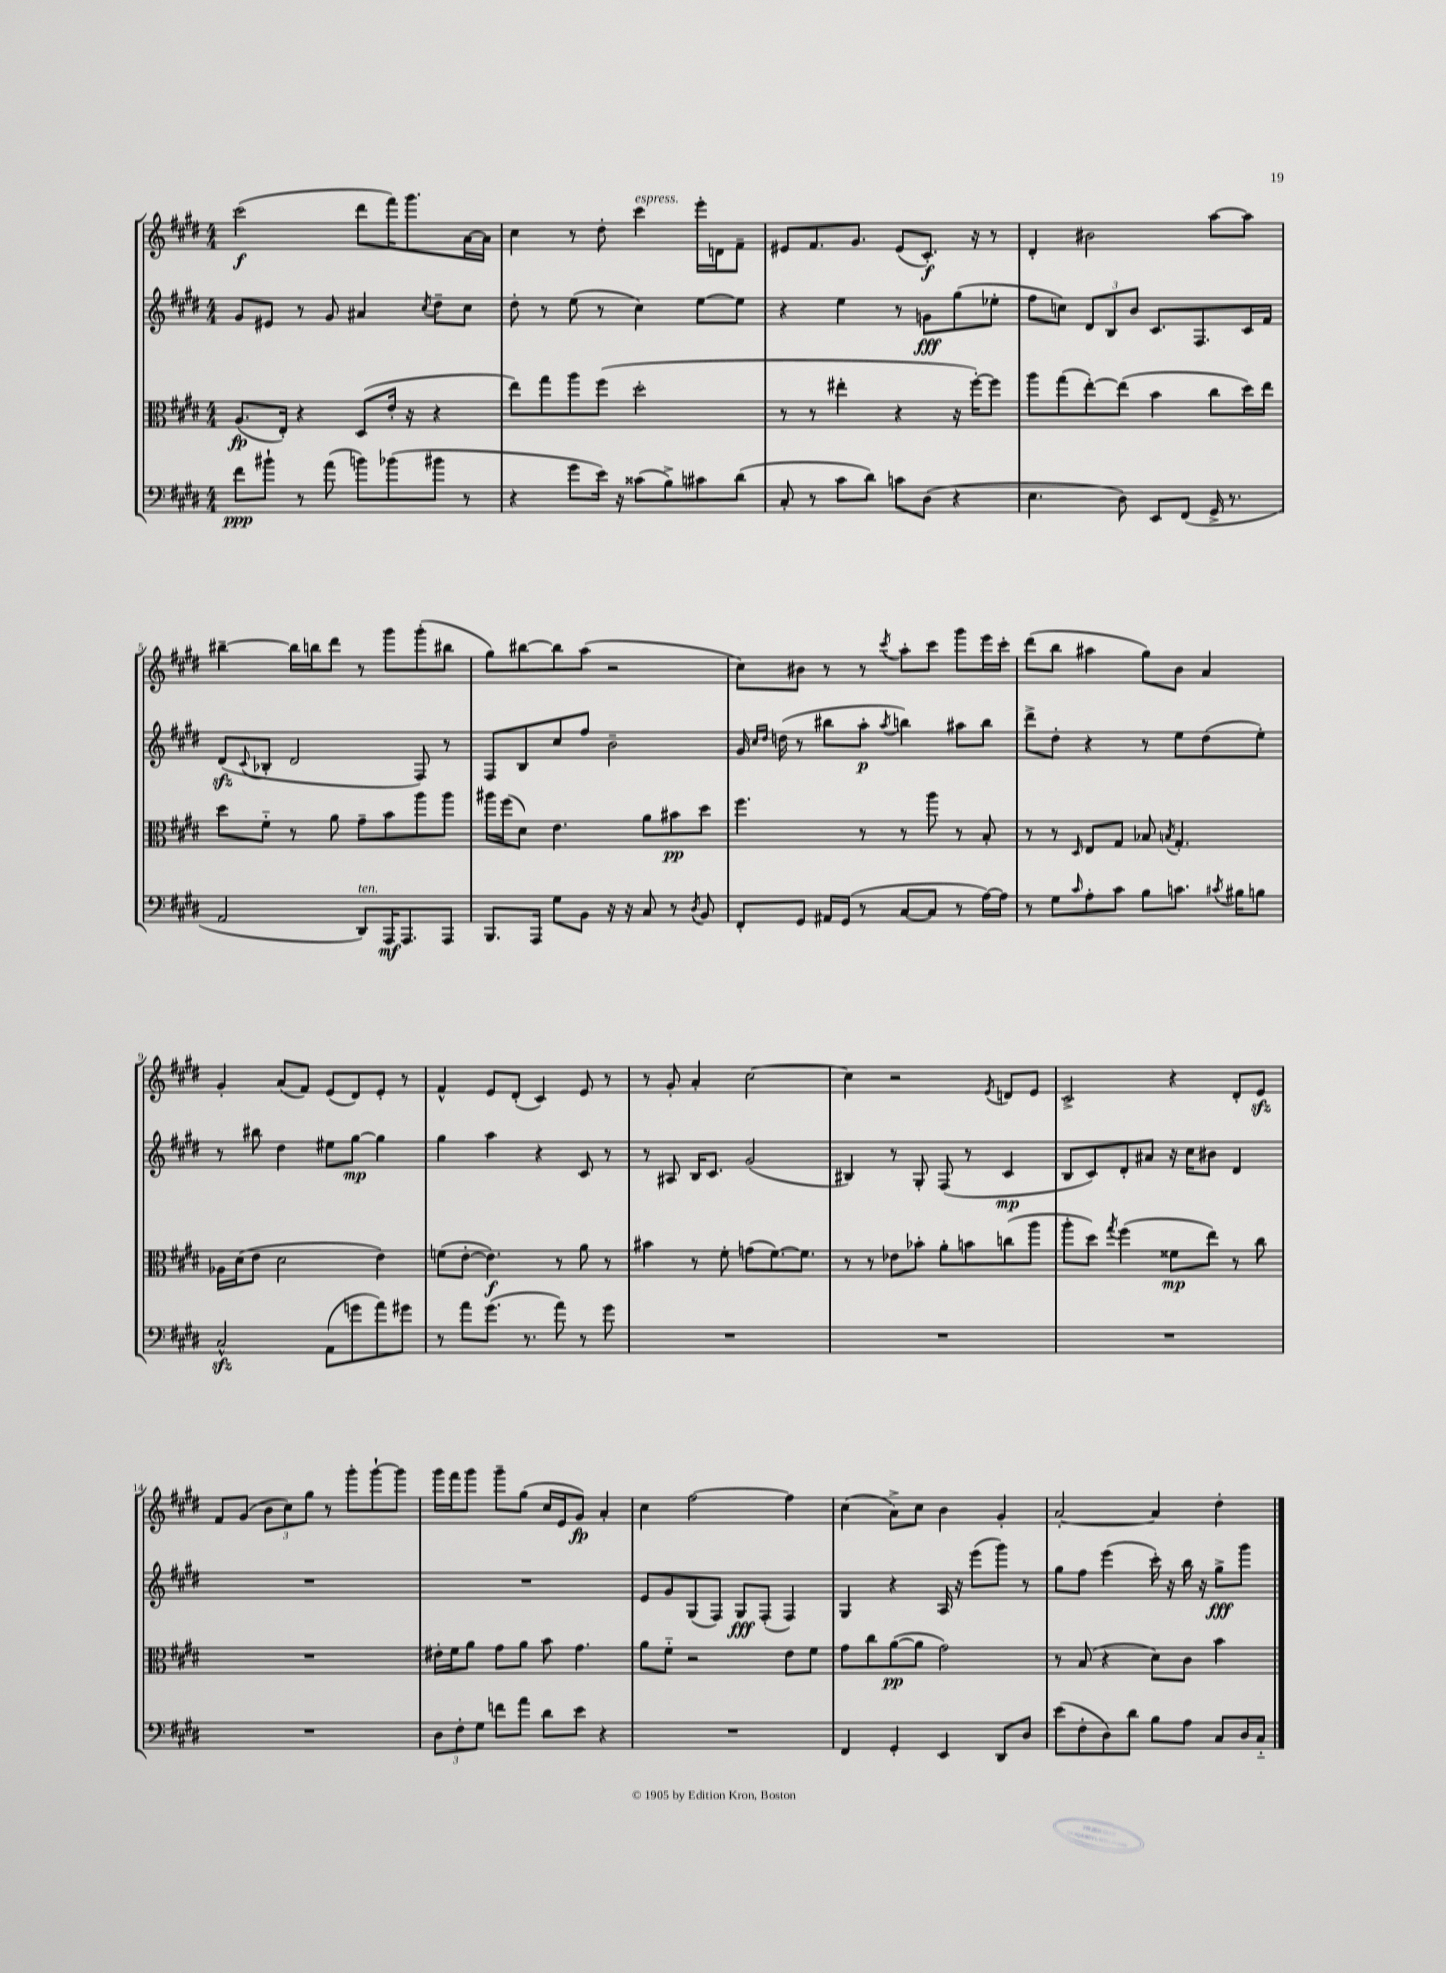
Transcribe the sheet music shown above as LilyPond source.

<<
\new StaffGroup <<
\new Staff = "s0" {
    \clef treble \key e \major \numericTimeSignature \time 4/4
    cis'''2\f( dis'''8 fis'''16) gis'''8. a'16~ a'16 |
    cis''4 r8 dis''8-. cis'''4^\markup { \italic "espress." } e'''16-. d'16 fis'8-- |
    eis'8 fis'8. gis'8. eis'8( cis'8.-.\f) r16 r8 |
    dis'4-. bis'2 a''8~ a''8 |
    bis''4~-- bis''16 b''16 dis'''8 r8 gis'''8 gis'''8-.( bis''8 |
    gis''8) bis''8~ bis''8 a''8( r2 |
    cis''8) bis'8 r8 r8 \acciaccatura { cis'''8 } a''8-. cis'''8 gis'''8 e'''16 cis'''16-. |
    dis'''8( b''8 ais''4 gis''8) b'8 a'4 |
    gis'4-. a'8( fis'8) e'8( dis'8) e'8-. r8 |
    fis'4-^ e'8 dis'8-.( cis'4) e'8 r8 |
    r8 gis'8-. a'4-. cis''2~ |
    cis''4 r2 \acciaccatura { e'8 } d'8 e'8 |
    cis'2-> r4 dis'8-. e'8\sfz |
    fis'8 gis'8( \tuplet 3/2 { b'8 cis''8) gis''8 } r8 gis'''8-. gis'''8~-! gis'''8 |
    gis'''16 fis'''16 gis'''8 gis'''8-- gis''8( cis''16 e'16 gis'8\fp) a'4-. |
    cis''4 fis''2~ fis''4 |
    cis''4( a'8->) cis''8 b'4 gis'4-. |
    a'2~-. a'4 dis''4-. \bar "|." |
}
\new Staff = "s1" {
    \clef treble \key e \major \numericTimeSignature \time 4/4
    gis'8 eis'8 r8 gis'8 ais'4 \acciaccatura { cis''8 } dis''8-- cis''8 |
    dis''8-. r8 e''8( r8 cis''4) e''8~ e''8 |
    r4 e''4 r8 g'8\fff gis''8( ees''8-. |
    fis''8 c''8) \tuplet 3/2 { dis'8 b8 b'8 } cis'8. fis8. cis'16 fis'16 |
    dis'8\sfz( \appoggiatura { cis'8 } bes8-. dis'2 fis8) r8 |
    fis8 b8 cis''8 fis''8 b'2-- |
    gis'16 \grace { cis''16 dis''16 } d''16( r8 bis''8 a''8-.\p \acciaccatura { a''8 } b''4) ais''8 b''8 |
    dis'''8-> dis''8-. r4 r8 e''8 dis''8( e''8-.) |
    r8 bis''8 dis''4 eis''8 gis''8~\mp gis''4 |
    gis''4 a''4 r4 cis'8 r8 |
    r8 ais8 b16 cis'8. gis'2( |
    bis4) r8 gis8-. fis8( r8 cis'4\mp |
    b8 cis'8) dis'8-. ais'8 r16 cis''16 bis'8 dis'4 |
    R1 |
    R1 |
    e'8 gis'8 gis8( fis8) gis8\fff fis8-.( fis4) |
    gis4 r4 a16 r16 e'''8( gis'''8) r8 |
    gis''8 fis''8 e'''4( cis'''16-.) r16 b''16 r16 gis''8->\fff gis'''8 \bar "|." |
}
\new Staff = "s2" {
    \clef alto \key e \major \numericTimeSignature \time 4/4
    a8.\fp( e16-.) r4 dis8( e'16-. r16 r4 |
    e''8) gis''8 a''8 fis''8( dis''2-. |
    r8 r8 eis''4-. r4 r16 fis''16~-.) fis''8 |
    a''8 gis''8( e''8~-.) e''8( b'4 cis''8 dis''16) e''16 |
    dis''8 fis'8-_ r8 a'8 gis'8-- b'8 a''8 a''8 |
    ais''16 fis''16( dis'8) e'4. a'8 bis'8\pp dis''8 |
    fis''4. r8 r8 a''8 r8 b8-. |
    r8 r8 \grace { dis16 } e8 gis8 bes8 \acciaccatura { b8 } gis4.-. |
    aes16 dis'16( e'8 dis'2 e'4) |
    f'8( e'8~-. e'4.\f) r8 a'8 r8 |
    bis'4 r8 fis'8-. g'8( fis'8.~) fis'8. |
    r8 r8 ees'8 bes'8-. a'8-. b'8 c''8( a''8 |
    a''8-. dis''8) \acciaccatura { gis''8 } fis''4( fisis'8\mp e''8) r8 cis''8 |
    R1 |
    eis'16-. fis'16 a'8 gis'8 a'8 b'8 gis'4. |
    a'8 fis'8-_ r2 e'8 fis'8 |
    gis'8 cis''8 a'8~\pp( a'8 gis'2) |
    r8 b8( r4 dis'8) cis'8 b'4 \bar "|." |
}
\new Staff = "s3" {
    \clef bass \key e \major \numericTimeSignature \time 4/4
    fis'8\ppp bis'8-! r8 a'8( b'8) bes'8( bis'8 r8 |
    r4 gis'8 e'16) r16 cisis'8( b8->) cis'8 dis'8( |
    cis8-. r8 cis'8 dis'8) c'8 dis8( r4 |
    e4. dis8) e,8 fis,8( gis,16-> r8. |
    a,2 dis,8^\markup { \italic "ten." }) a,,16\mf a,,8. a,,8 |
    b,,8. a,,16 gis8 b,8 r16 r16 cis8 r8 \acciaccatura { dis8 } b,8 |
    fis,8-. gis,8 ais,16 gis,16( r8 cis8~ cis8 r8 a16~) a16 |
    r8 gis8 \grace { cis'16 } a8-. cis'8 b8 c'8. \acciaccatura { cis'8 } bis16 b8 |
    cis2-^\sfz a,8( g'8 a'8) gis'8 |
    r8 a'8 gis'8.( r8. a'8) r8 gis'8 |
    R1 |
    R1 |
    R1 |
    R1 |
    \tuplet 3/2 { dis8 fis8-. gis8 } f'8 a'8 dis'8 e'8 r4 |
    R1 |
    fis,4 gis,4-. e,4 dis,8 dis8 |
    e'8( fis8-. dis8) dis'8 b8 a8 cis8 dis16 cis16-_ \bar "|." |
}
>>
>>
